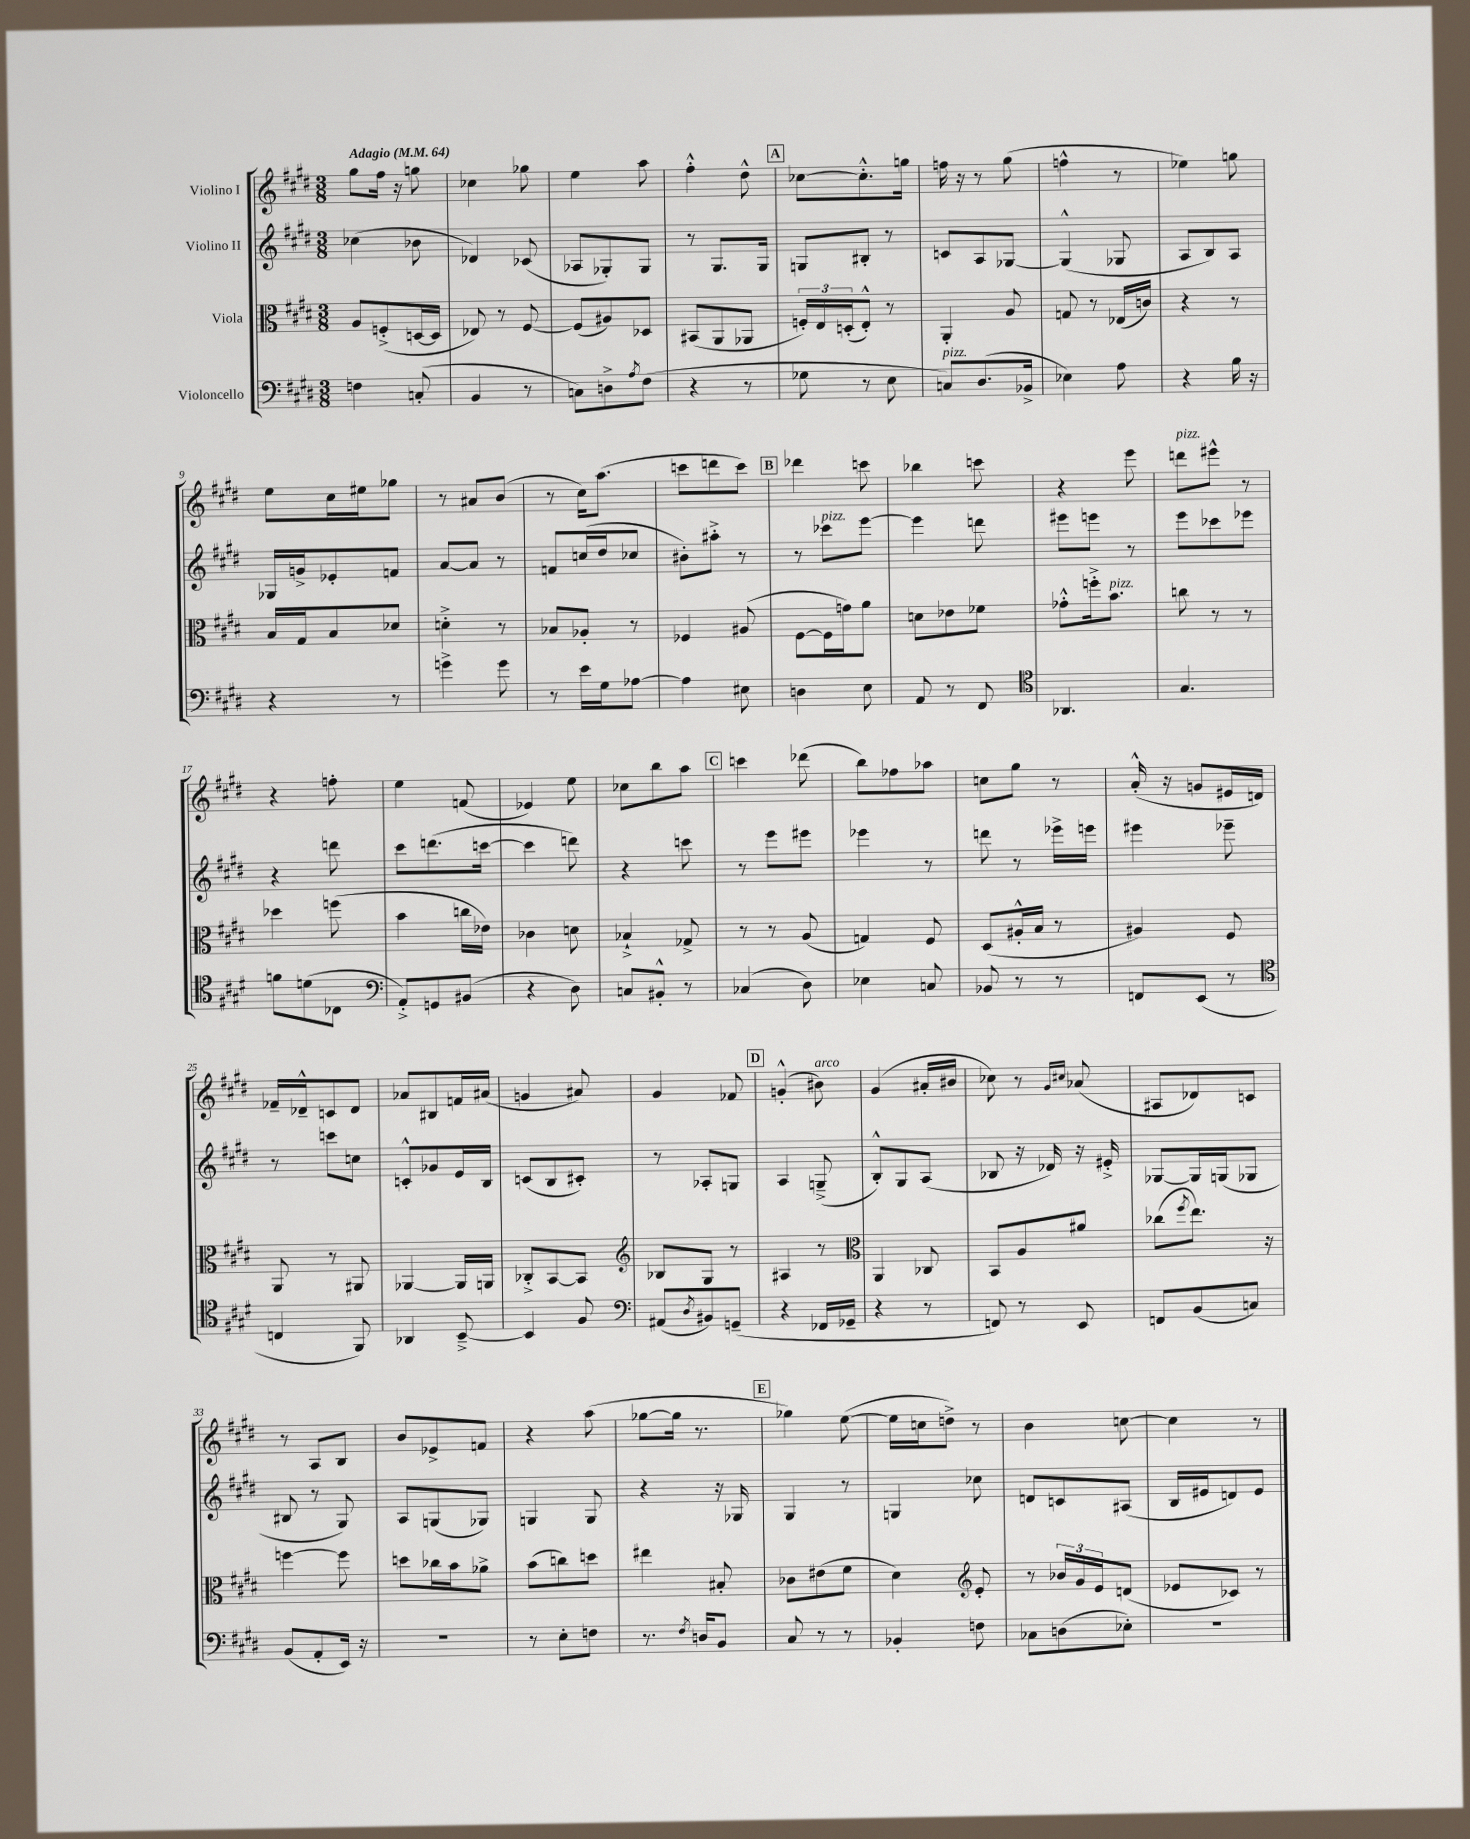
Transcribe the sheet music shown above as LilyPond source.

<<
\new StaffGroup <<
\new Staff = "s0" \with { instrumentName = "Violino I" } {
    \clef treble \key e \major \numericTimeSignature \time 3/8 \tempo "Adagio" 4 = 64
    gis''8 fis''16 r16 g''8 |
    ces''4 ges''8 |
    e''4 a''8 |
    fis''4-.-^ dis''8-^ |
    \mark \markup { \box "A" } ces''8~ ces''8.-.-^ g''16 |
    f''16 r16 r8 gis''8( |
    f''4-^ r8 |
    ees''4) g''8 |
    e''8 cis''16 eis''16 ges''8 |
    r8 ais'8 b'8( |
    r8 cis''16) a''8.( |
    c'''8 d'''8 c'''8) |
    \mark \markup { \box "B" } des'''4 c'''8 |
    bes''4 c'''8 |
    r4 e'''8 |
    d'''8^\markup { \italic "pizz." } eis'''8-^ r8 |
    r4 f''8-. |
    e''4 f'8( |
    ees'4) e''8 |
    ces''8 b''8 a''8 |
    \mark \markup { \box "C" } c'''4 des'''8( |
    b''8) fes''8 aes''8 |
    c''8 gis''8 r8 |
    a'16-.-^( r16 g'8 eis'16 d'16) |
    fes'16-- des'16---^ c'8 des'8 |
    aes'8 bis8 f'16 ais'16( |
    g'4 ais'8) |
    gis'4 fes'8 |
    \mark \markup { \box "D" } g'4-.-^( bis'8^\markup { \italic "arco" }) |
    gis'4( ais'16-. bis'16 |
    ces''8) r8 \grace { gis'16 cis''16 } aes'8( |
    ais8 des'8) c'8 |
    r8 a8 b8 |
    b'8 ees'8-> f'8 |
    r4 a''8( |
    ges''8~ ges''16 r8. |
    \mark \markup { \box "E" } ges''4) e''8~( |
    e''16 c''16 d''8->) r8 |
    b'4 c''8~ |
    c''4 r8 \bar "|." |
}
\new Staff = "s1" \with { instrumentName = "Violino II" } {
    \clef treble \key e \major \numericTimeSignature \time 3/8
    ces''4( bes'8 |
    des'4) ces'8( |
    aes8 ges8-.) ges8 |
    r8 gis8. gis16 |
    \mark \markup { \box "A" } g8 bis8-. r8 |
    c'8 a8 ges8~ |
    ges4-^( ges8 |
    a8 b8) a8 |
    ges16 g'16-> ees'8-. f'8 |
    a'8~ a'8 r8 |
    f'8 c''16( dis''16 ces''8 |
    bis'8-.) ais''8-.-> r8 |
    \mark \markup { \box "B" } r8 ces'''8^\markup { \italic "pizz." } e'''8~ |
    e'''4 d'''8 |
    eis'''8 e'''8 r8 |
    e'''8 ces'''8 ees'''8 |
    r4 d'''8 |
    cis'''8 d'''8.( c'''16~ |
    c'''4 d'''8) |
    r4 c'''8 |
    \mark \markup { \box "C" } r8 e'''8 eis'''8 |
    ees'''4 r8 |
    d'''8 r8 ees'''16-> e'''16 |
    eis'''4 ees'''8-- |
    r8 c'''8 c''8 |
    c'8-.-^ ges'8 e'16 b16 |
    c'8( b8 cis'8-.) |
    r8 aes8-. g8 |
    \mark \markup { \box "D" } a4 g8--->( |
    b8-.-^) gis8 a8( |
    bes8 r16 des'16) r16 eis'16-.-> |
    ges8~ ges16 g16( ges8 |
    bis8 r8 gis8) |
    a8 g8( ges8) |
    g4 g8 |
    r4 r16 ges16 |
    \mark \markup { \box "E" } gis4 r8 |
    g4 ces''8 |
    d'8 c'8 ais8( |
    b16 eis'16 d'8) eis'8 \bar "|." |
}
\new Staff = "s2" \with { instrumentName = "Viola" } {
    \clef alto \key e \major \numericTimeSignature \time 3/8
    a8 f8-.->( d16~ d16 |
    ees8) r8 fis8~ |
    fis8( ais8) des8 |
    bis,8( a,8 aes,8 |
    \mark \markup { \box "A" } \tuplet 3/2 { f16-.) e16 d16-.( } e8-.-^) r8 |
    a,4-. a8 |
    g8 r8 ees16( c'16) |
    r4 r8 |
    b16 gis16 b8 des'8 |
    d'4-.-> r8 |
    bes8 aes8-. r8 |
    fes4 ais8( |
    \mark \markup { \box "B" } fis8~ fis16 g'16) a'8 |
    d'8 ees'8 fes'8 |
    ges'8-.-^ f''16-.-> b'8.^\markup { \italic "pizz." } |
    c''8 r8 r8 |
    des''4 f''8( |
    b'4 c''16 ees'16) |
    ces'4 d'8 |
    bes4-!-> ges8-> |
    \mark \markup { \box "C" } r8 r8 a8( |
    g4) fis8 |
    dis8( ais16-.-^ b16 r8 |
    ais4) fis8 |
    a,8 r8 ais,8 |
    aes,4~ aes,16 a,16 |
    ces8-.-> b,8~ b,8 |
    \clef treble bes8 gis8 r8 |
    \mark \markup { \box "D" } ais4 r8 |
    \clef alto a,4 ces8 |
    b,8 a8 ais'8 |
    ces''8( \acciaccatura { fis''8 } e''8.) r16 |
    f''4~ f''8 |
    d''8 ces''16 b'16 aes'8-> |
    b'8( c''8) d''8 |
    eis''4 bis8-. |
    \mark \markup { \box "E" } ces'8 eis'8( fis'8 |
    dis'4) \clef treble e'8-. |
    r8 \tuplet 3/2 { bes'16 gis'16 e'16 } d'8( |
    ees'8 ces'8) r8 \bar "|." |
}
\new Staff = "s3" \with { instrumentName = "Violoncello" } {
    \clef bass \key e \major \numericTimeSignature \time 3/8
    f4 c8-.( |
    b,4 r8 |
    c8) d8-> \acciaccatura { a8 } fis8( |
    r4 r8 |
    \mark \markup { \box "A" } ges8 r8 e8 |
    c8^\markup { \italic "pizz." }) dis8.( bes,16-> |
    ees4) a8 |
    r4 b16 r16 |
    r4 r8 |
    g'4-> g'8 |
    r8 e'16 gis16 aes8~ |
    aes4 eis8 |
    \mark \markup { \box "B" } d4 e8 |
    a,8 r8 fis,8 |
    \clef tenor aes,4. |
    gis4. |
    f'8 d'8( ces8 |
    \clef bass a,8-.->) g,8 bis,8( |
    r4 dis8) |
    c8 bis,8-.-^ r8 |
    \mark \markup { \box "C" } ces4( dis8) |
    ees4 c8 |
    bes,8 r8 r8 |
    f,8 e,8( r8 |
    \clef tenor c4 fis,8) |
    aes,4 b,8~---> |
    b,4 fis8 |
    \clef bass ais,8( \acciaccatura { dis8 } bis,8) g,8--( |
    \mark \markup { \box "D" } r4 fes,16 ges,16-- |
    r4 r8 |
    f,8) r8 e,8 |
    f,8 b,8( c8) |
    b,8( a,8-. e,16) r16 |
    R4. |
    r8 e8-. f8 |
    r8. \acciaccatura { fis8 } d16 b,8 |
    \mark \markup { \box "E" } cis8 r8 r8 |
    bes,4-. f8 |
    ces8 d8( ees8-.) |
    R4. \bar "|." |
}
>>
>>
